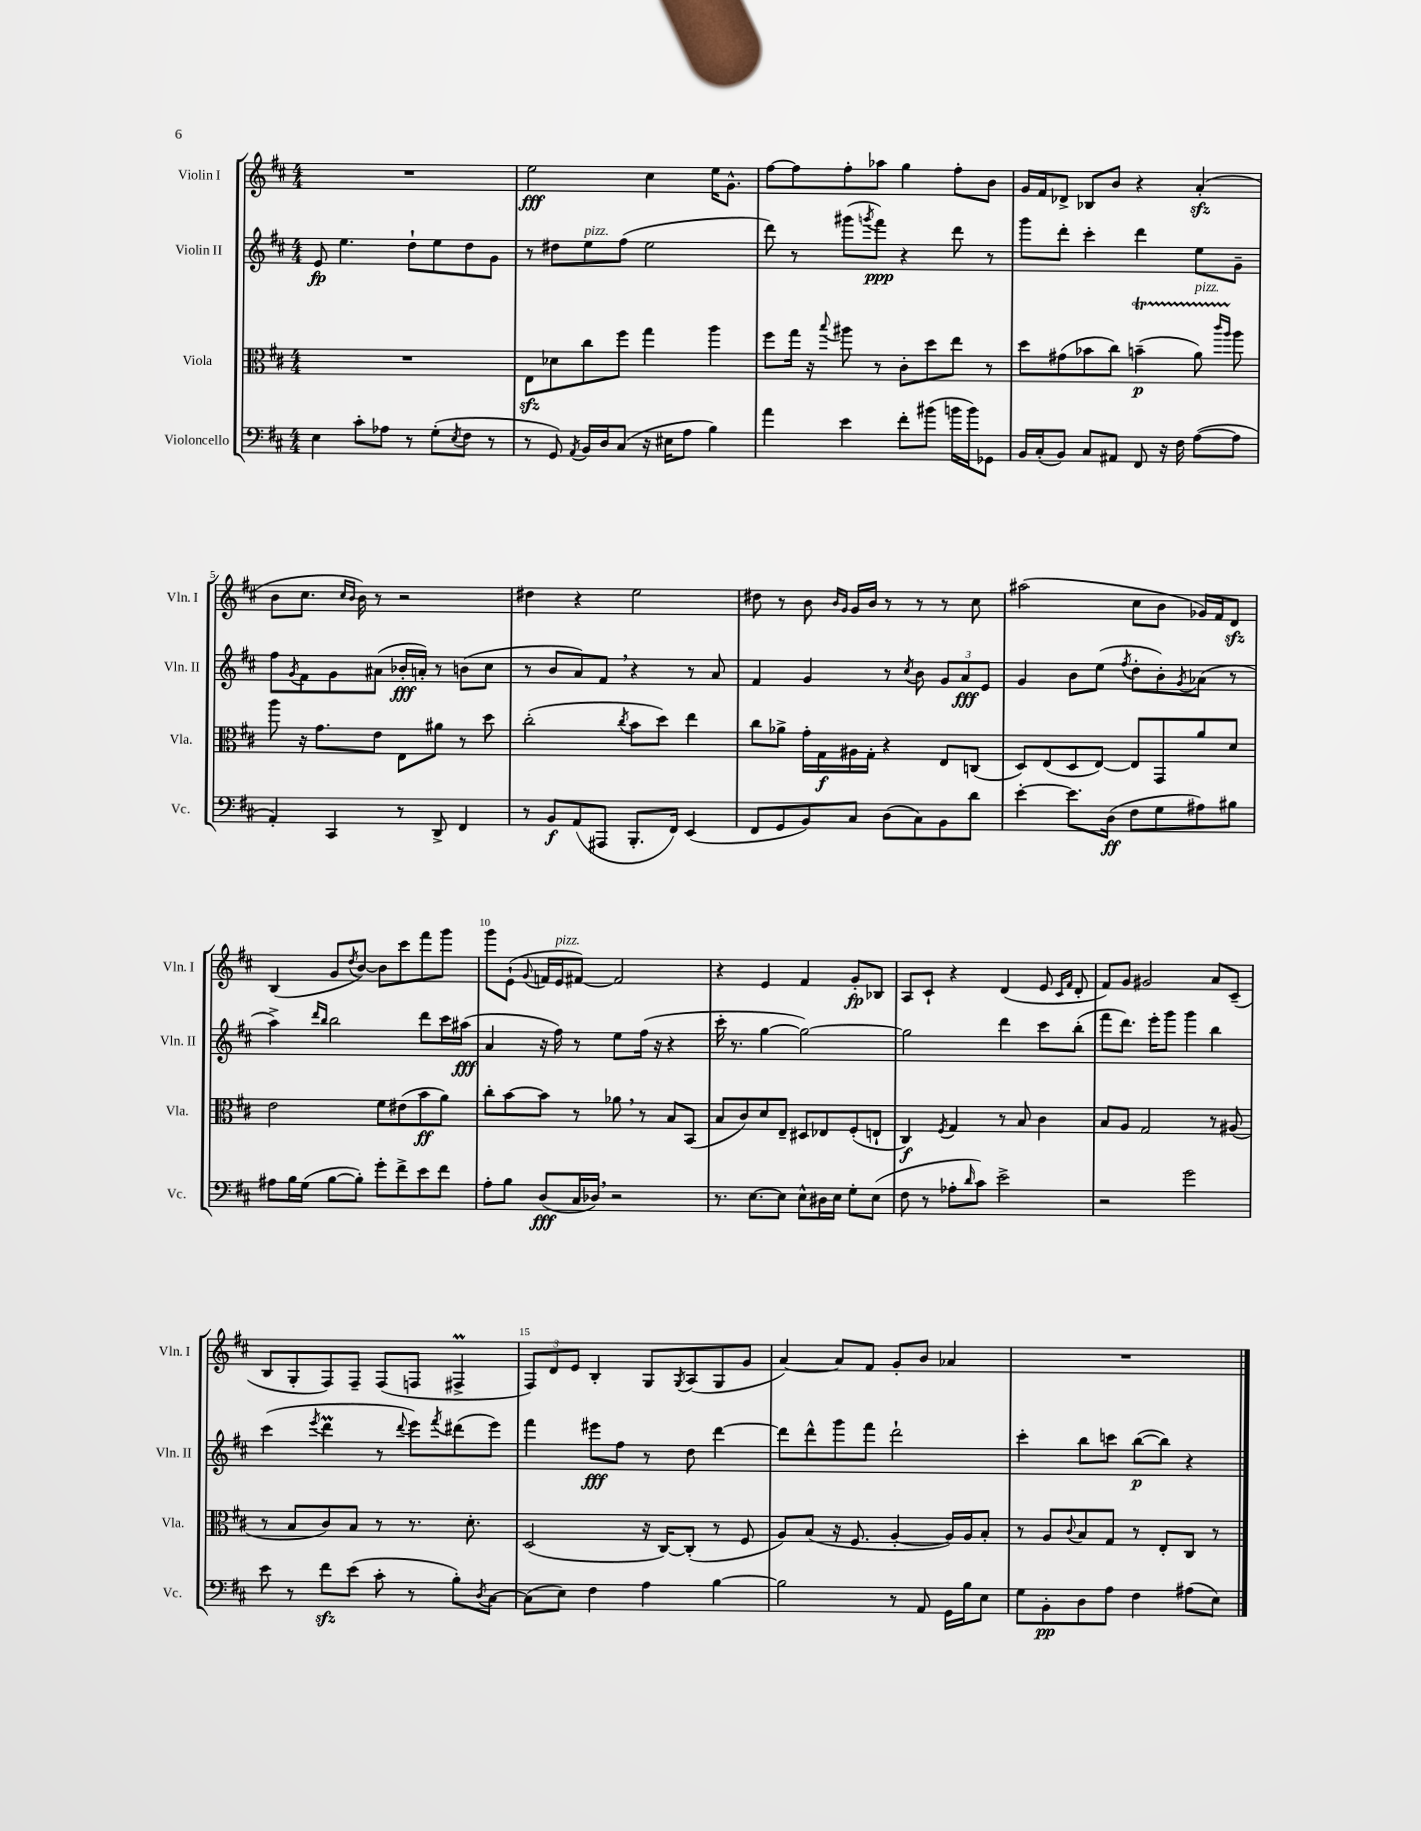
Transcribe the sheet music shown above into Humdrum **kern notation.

**kern	**kern	**kern	**kern
*staff4	*staff3	*staff2	*staff1
*clefF4	*clefC3	*clefG2	*clefG2
*k[f#c#]	*k[f#c#]	*k[f#c#]	*k[f#c#]
*M4/4	*M4/4	*M4/4	*M4/4
4E	1r	8e	1r
.	.	4.ee	.
8c#'	.	.	.
8A-	.	.	.
8r	.	8dd`	.
(8G'	.	8ee	.
8qE	.	.	.
8F#	.	8dd	.
8r	.	8g	.
=	=	=	=
8r	8E	8r	2ee
8GG)	8d-	8dd#	.
8qAA	.	.	.
16BB	8cc#	8ee	.
16D	.	.	.
(8C#	8ff#	(8ff#	.
16r	4gg	2ee	4cc#
16E#	.	.	.
8A	.	.	.
4B)	4aa	.	16ee
.	.	.	8.g^^
=	=	=	=
4a	8ff#	8ddd)	[8ff#
.	16gg	8r	8ff#]
.	16r	.	.
.	8qqbb	.	.
4e	8aa#	(8ggg#	8ff#'
.	.	8qggg	.
.	8r	8fff#)	8aa-
8f#'	8c#'	4r	4gg
(8b#	8dd	.	.
16b	8ee	8ddd	8ff#'
16b)	.	.	.
8GG-	8r	8r	8b
=	=	=	=
16BB	8dd	8ggg	16g
(16C#'	.	.	16f#
8BB)	(8g#	8ddd'	8d-^
8C#	8b-	4ccc#'	8B-
8AA#	8cc#)	.	8b
8FF#	(4b~	4ddd	4r
16r	.	.	.
16F#	.	.	.
([8A	8a)	8ee	(4a'
.	16qqccc#	.	.
.	16qqaa	.	.
8A]	8aa	8g~	.
=	=	=	=
4AA')	8aa	8ff#	8b
.	.	8qg	.
.	16r	8f#	8.cc#
.	8.g	.	.
4CC#	.	8g	.
.	.	.	16qqcc#
.	.	.	16qqb
.	.	.	16b)
.	8e	(8a#	8r
8r	8E	16b-'	2r
.	.	16a')	.
8DD^	8a#	8r	.
4FF#	8r	(8b	.
.	8dd	8cc#	.
=	=	=	=
8r	(2cc#'	8r	4dd#
8BB	.	8b	.
(8AA	.	8a)	4r
8AAA#	.	8f#	.
.	8qcc#	.	.
8.BBB'	8b	4r	2ee
.	8dd)	.	.
16FF#)	.	.	.
(4EE	4ee	8r	.
.	.	8a	.
=	=	=	=
8FF#	8cc#	4f#	8dd#
8GG	8a-^	.	8r
8BB)	16g'	4g	8b
.	16G	.	.
.	.	.	16qqb
.	.	.	16qqg
8C#	16A#	.	16g
.	16G'	.	16b
(8D	4r	8r	8r
.	.	8qcc#	.
8C#)	.	8b	8r
8BB	8E	12g	8r
.	.	12a	.
8d	(8C	.	8cc#
.	.	12e	.
=	=	=	=
[4e'	8D)	4g	(2aa#
.	(8E	.	.
8.e]	8D	8b	.
.	[8E)	(8ee	.
(16D	.	.	.
.	.	8qff#	.
8F#	8E]	8dd'	8cc#
8G	8GG	8b')	8b
.	.	8qg	.
8A#)	8a	(8a-	16g-)
.	.	.	16f#
8B#	8d	8r	8d
=	=	=	=
8A#	2e	4aa^)	(4B
16B	.	.	.
(16G	.	.	.
.	.	16qqddd	.
.	.	16qqbb	.
[8B	.	2bb	8g
.	.	.	8qdd
8B'])	.	.	[8b)
8g'	8f#	.	8b]
8f#^	(8e#	.	8ccc#
8e	8b	8ddd	8fff#
8f#	8a)	16ccc#	8ggg
.	.	(16aa#	.
=	=	=	=
8A'	8cc#'	4a	8ggg
8B	[8b	.	(8e`
.	.	.	8qqg
(8D	8b]	16r	16f
.	.	16ff#)	16e
16C#	8r	8r	[8f#)
16D-)	.	.	.
2r	8a-	8ee	2f#]
.	8r	(16ff#	.
.	.	16r	.
.	8B	4r	.
.	(8BB	.	.
=	=	=	=
8.r	8B	16ccc#'	4r
.	.	8.r	.
.	8c#)	.	.
[8.E	.	.	.
.	8d	[4gg	4e
8E]	8E~	.	.
8E^^	8D#	2gg_)	4f#
16D#	8E-	.	.
16E	.	.	.
8G'	(8F#'	.	8g'
(8E	8E`	.	8B-
=	=	=	=
8F#	4C#)	2gg]	8A
8r	.	.	8c#`
.	8qF#	.	.
8A-'	4G	.	4r
16qqd	.	.	.
8c#)	.	.	.
2e^	8r	4ddd	(4d
.	8B	.	.
.	4c#	8ccc#	8e
.	.	.	16qqc#
.	.	.	16qqf#
.	.	(8bb'	8d'
=	=	=	=
2r	8B	8fff#	8f#)
.	8A	8.ddd)	8g
.	2G	.	2g#
.	.	16eee'	.
.	.	8ggg	.
2g	.	4ggg	.
.	8r	4bb	8a
.	(8A#	.	(8c#~
=	=	=	=
8e	8r	(4ccc#	8B
8r	8B	.	8G'
.	.	8qeee	.
8f#	8c#)	4ddd	8F#)
(8e	8B	.	8F#~
8c#'	8r	8r	(8F#
.	.	8qqddd	.
8r	8.r	8eee)	8F
.	.	8qfff#	.
8B')	.	(8ddd#	4F#^
.	8.d'	.	.
8qD	.	.	.
[8C#	.	8eee)	.
=	=	=	=
(8C#]	(2D	4fff#	12F#)
.	.	.	12d
8E)	.	.	.
.	.	.	12e
4F#	.	8eee#	4B'
.	.	8ff#	.
4A	16r	8r	8G
.	[16C#)	.	.
.	.	.	8qG
.	(8C#']	8dd	(8A
[4B	8r	[4ddd	8G
.	8F#	.	8g
=	=	=	=
2B]	8A)	8ddd]	[4a)
.	(8B	8ddd^^	.
.	16r	8ggg	8a]
.	8.F#	.	.
.	.	8fff#	8f#
8r	[4A'	2ddd`	8g'
8AA	.	.	8b
16GG	16A])	.	4a-
16B	16A	.	.
8E	8B'	.	.
=	=	=	=
8G	8r	4ccc#'	1r
8BB'	8A	.	.
.	8qqc#	.	.
8D	8B	8bb	.
8A	8G	8ccc	.
4F#	8r	([8bb	.
.	8E'	8bb])	.
(8A#	8C#	4r	.
8E)	8r	.	.
==	==	==	==
*-	*-	*-	*-
